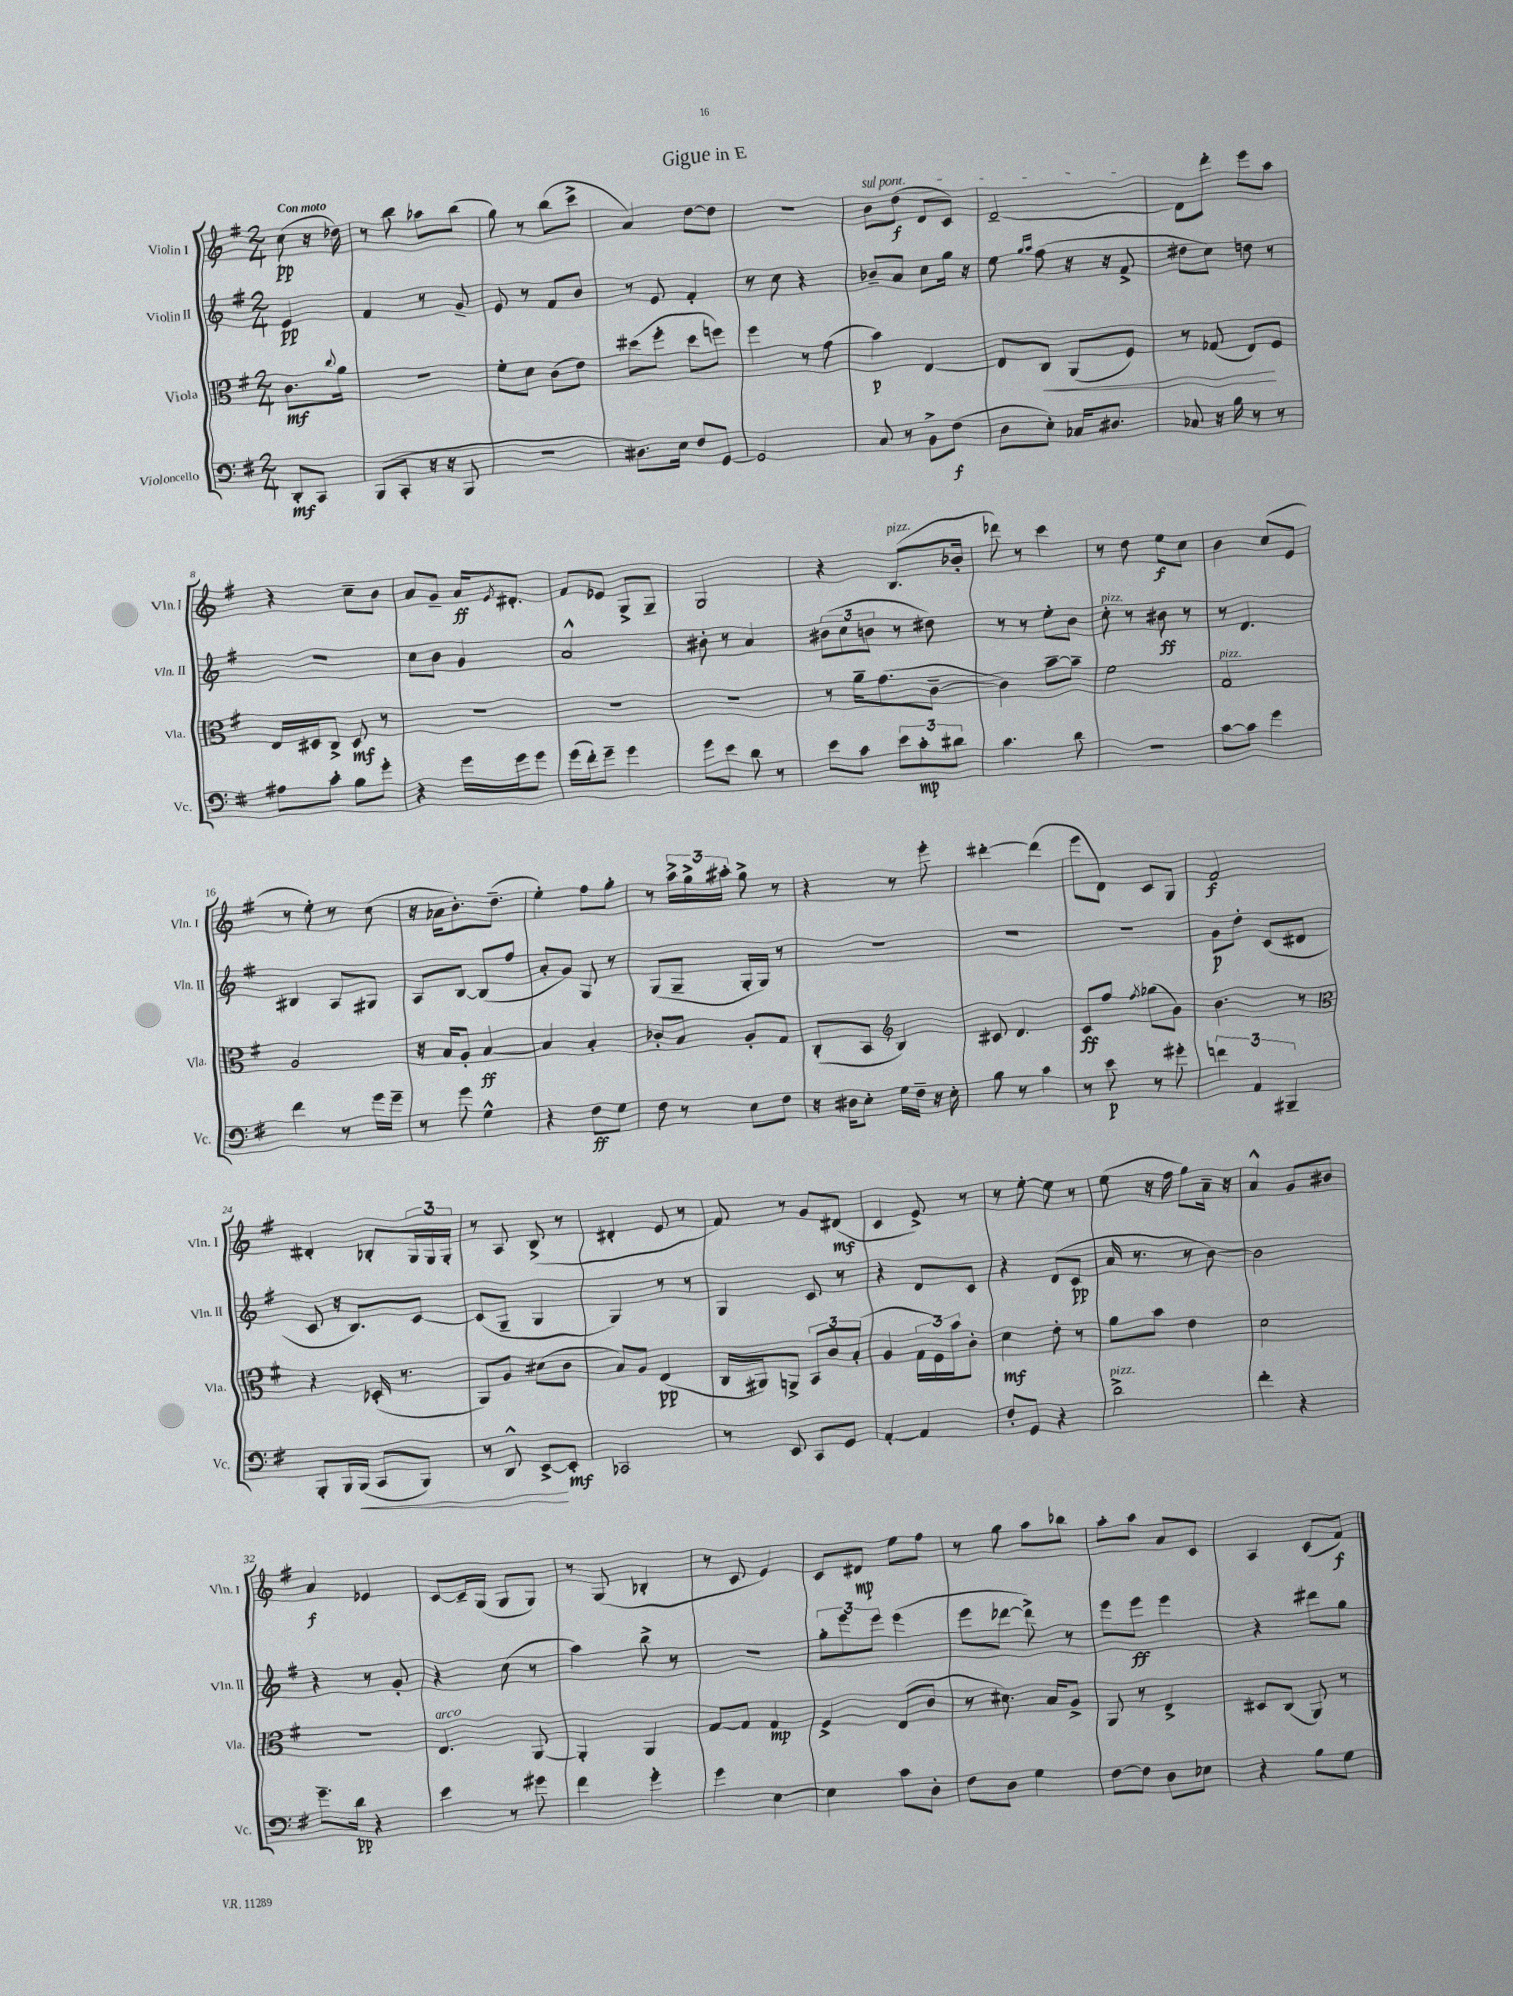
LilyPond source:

\header { title = "Gigue in E" }
<<
\new StaffGroup <<
\new Staff = "s0" \with { instrumentName = "Violin I" shortInstrumentName = "Vln. I" } {
    \clef treble \key g \major \numericTimeSignature \time 2/4 \partial 4 \tempo "Con moto"
    c''8\pp( r16 des''16) |
    r8 b''8 aes''8 b''8( |
    g''8) r8 b''8( c'''8-> |
    a'4) d''8~ d''8 |
    R2 |
    \once \override TextSpanner.bound-details.left.text = \markup { \italic "sul pont." } b'8\startTextSpan d''8\f( d'8 c'8) |
    d'2~--\stopTextSpan |
    d'8 d'''8-. e'''8 a''8 |
    r4 c''8-- b'8 |
    a'8 g'8-- a'16\ff \acciaccatura { e'8 } dis'8.-. |
    fis'8 ees'8 g8-> g8-- |
    g2 |
    r4 b8.^\markup { \italic "pizz." }( bes'16-. |
    des'''8) r8 c'''4 |
    r8 d''8 e''8\f c''8 |
    b'4 c''8( e'8 |
    r8 e''8-.) r8 c''8( |
    r16 aes'16 b'8.-.) d''8.--( |
    e''4-.) fis''8 g''8-. |
    r8 \tuplet 3/2 { a''16-> g''16-> ais''16-. } g''8-> r8 |
    r4 r8 e'''8-. |
    dis'''4~-. dis'''4( |
    e'''8 d'8) c'8 g8 |
    fis'2\f |
    dis'4-. bes8-. \tuplet 3/2 { g16 g16 g16-. } |
    r8 a8 b8->( r8 |
    dis'4-. e'8 r8 |
    fis'8) r8 g'8 dis'8\mf( |
    c'4 e'8->) r8 |
    r8 e''8~-. e''8 r8 |
    e''8( r16 fis''16 g''8) a'16-- r16 |
    a'4-^ g'8 bis'8 |
    a'4\f ees'4 |
    c'8~ c'16-- g16( g8 g8) |
    r8 g8( bes4-. |
    r8 c'8 e'4) |
    c'8 dis'8\mp e''8 fis''8 |
    r8 g''8 a''8 bes''8 |
    a''8-. a''8 a'8 c'8 |
    a4 c'8( fis'8\f) \bar "|." |
}
\new Staff = "s1" \with { instrumentName = "Violin II" shortInstrumentName = "Vln. II" } {
    \clef treble \key g \major \numericTimeSignature \time 2/4 \partial 4
    e'4\pp |
    fis'4 r8 g'8-- |
    e'8 r8 fis'8 b'8 |
    r8 e'8 fis'4-. |
    r8 c''8 r4 |
    bes'8-- a'8 c''8 g''16 r16 |
    e''8 \grace { g''16 a''16 } fis''8( r16 r16 fis'8-> |
    dis''8 c''8) d''8 r8 |
    R2 |
    c''8 b'8 g'4 |
    a'2-^ |
    bis'8-. r8 a'4 |
    \tuplet 3/2 { bis'8( c''8 b'8 } r8 dis''8) |
    r8 r8 e''8-. b'8 |
    c''8-.^\markup { \italic "pizz." } r8 bis'8\ff r8 |
    r8 d'4. |
    bis4 a8 gis8 |
    a8 b8~ b8( fis''8 |
    a'8-. g'8) g8 r8 |
    g8( g8-- g16-. g16) r8 |
    R2 |
    R2 |
    R2 |
    g'8\p d''8-. c'8( dis'8 |
    c'8 r16 b8.) c'8~ |
    c'8( g8-- g4 |
    g4) r8 r8 |
    g4 c'8 r8 |
    r4 d'8 c'8 |
    r4 d'8( c'8\pp |
    a'16 r8. r8 b'8~) |
    b'2 |
    r4 r8 g'8-. |
    r4 c''8( r8 |
    a''4) b''8-> r8 |
    R2 |
    \tuplet 3/2 { g''8-. e'''8 e'''8 } e'''4( |
    e'''8 des'''8~ des'''8->) r8 |
    e'''8 e'''8\ff e'''4 |
    r4 dis'''8 g''8 \bar "|." |
}
\new Staff = "s2" \with { instrumentName = "Viola" shortInstrumentName = "Vla." } {
    \clef alto \key g \major \numericTimeSignature \time 2/4 \partial 4
    c'8.\mf \appoggiatura { c''8 } a'16 |
    r2 |
    fis'8-. d'8 c'8( e'8) |
    dis''8( fis''8-. dis''8 f''8) |
    fis''4 r8 g'8( |
    b'4\p) e4~ |
    e8 c8\< a,8( fis8) |
    r8 ges8( e8\!) fis8 |
    e16 dis16 c8-> dis8\mf r8 |
    R2 |
    R2 |
    R2 |
    r8 a'16-- g'8.( c'8~-- |
    c'4) b'8~-- b'8-- |
    fis'2 |
    g2^\markup { \italic "pizz." } |
    a2 |
    r16 b16 a8-. b4~\ff |
    b4 b4-. |
    ces'8-. b8 a8-. g8 |
    c8-.( b,8 \clef treble b4) |
    cis'8 d'4. |
    c'8\ff fis''8 \acciaccatura { fis''8 } ges''8( g'8) |
    b'4. r8 |
    \clef alto r4 des16-.( r8. |
    a,8) a8 dis'8( c'8 |
    b8) a8 e4\pp( |
    c16 ais,16) a,8-> \tuplet 3/2 { b,8 c'8 b8-.( } |
    a4 \tuplet 3/2 { g16 fis16) b'16 } c'8-. |
    d'4\mf e'8-. r8 |
    a'8 b'8 e'4 |
    d'2 |
    r2 |
    e4.^\markup { \italic "arco" } a,8~ |
    a,4-. a,4 |
    g8~ g8 g4\mp |
    fis4-> e8( c'8 |
    r8 dis'8.) b16 a8-> |
    a,8 r8 e4-> |
    dis8 c8( a,8) r8 \bar "|." |
}
\new Staff = "s3" \with { instrumentName = "Violoncello" shortInstrumentName = "Vc." } {
    \clef bass \key g \major \numericTimeSignature \time 2/4 \partial 4
    d,8-.\mf c,8 |
    b,,8( c,8-. r16 r16 b,,8 |
    r2 |
    dis8.) e16 fis8 g,8~ |
    g,2 |
    c8 r8 b,8-> fis8\f( |
    d8 e8-.) ces16 dis8. |
    ces8 r16 b16 r8 r8 |
    ais8 c'8-. b8 g'8-. |
    r4 g'16 g'16 g'8 |
    g'16( fis'16-.) g'8-- g'4 |
    g'8 e'8 d'8 r8 |
    e'8 c'8 \tuplet 3/2 { e'8 c'8-.\mp dis'8 } |
    c'4. d'8 |
    R2 |
    c'8~ c'8 g'4 |
    fis'4 r8 g'16 g'16-- |
    r8 g'8 g4-^ |
    r4 fis8\ff g8 |
    fis8 r8 e8 fis8 |
    r16 dis16 e8-. g16 fis16-- r16 e16-. |
    b8 r8 c'4 |
    r8 e'8\p r8 gis'8-. |
    \tuplet 3/2 { f'4 a,4 bis,,4-- } |
    b,,8-. b,,16 b,,16\<( c,8 b,,8) |
    r8 d,8-^ e,8~->\! e,8-.\mf |
    ces,2 |
    r8 e,8 c,8 g,8 |
    a,4~-. a,4 |
    fis8-. g,8 r4 |
    d'2->^\markup { \italic "pizz." } |
    fis'4-. r4 |
    g'8.-- d'16\pp r4 |
    e'4 r8 gis'8 |
    fis'4 g'4-. |
    g'4 e4~ |
    e4 c'8 d8-. |
    fis8 d8 g4 |
    fis8~ fis8 d8 ees8 |
    r4 b8 g8 \bar "|." |
}
>>
>>
